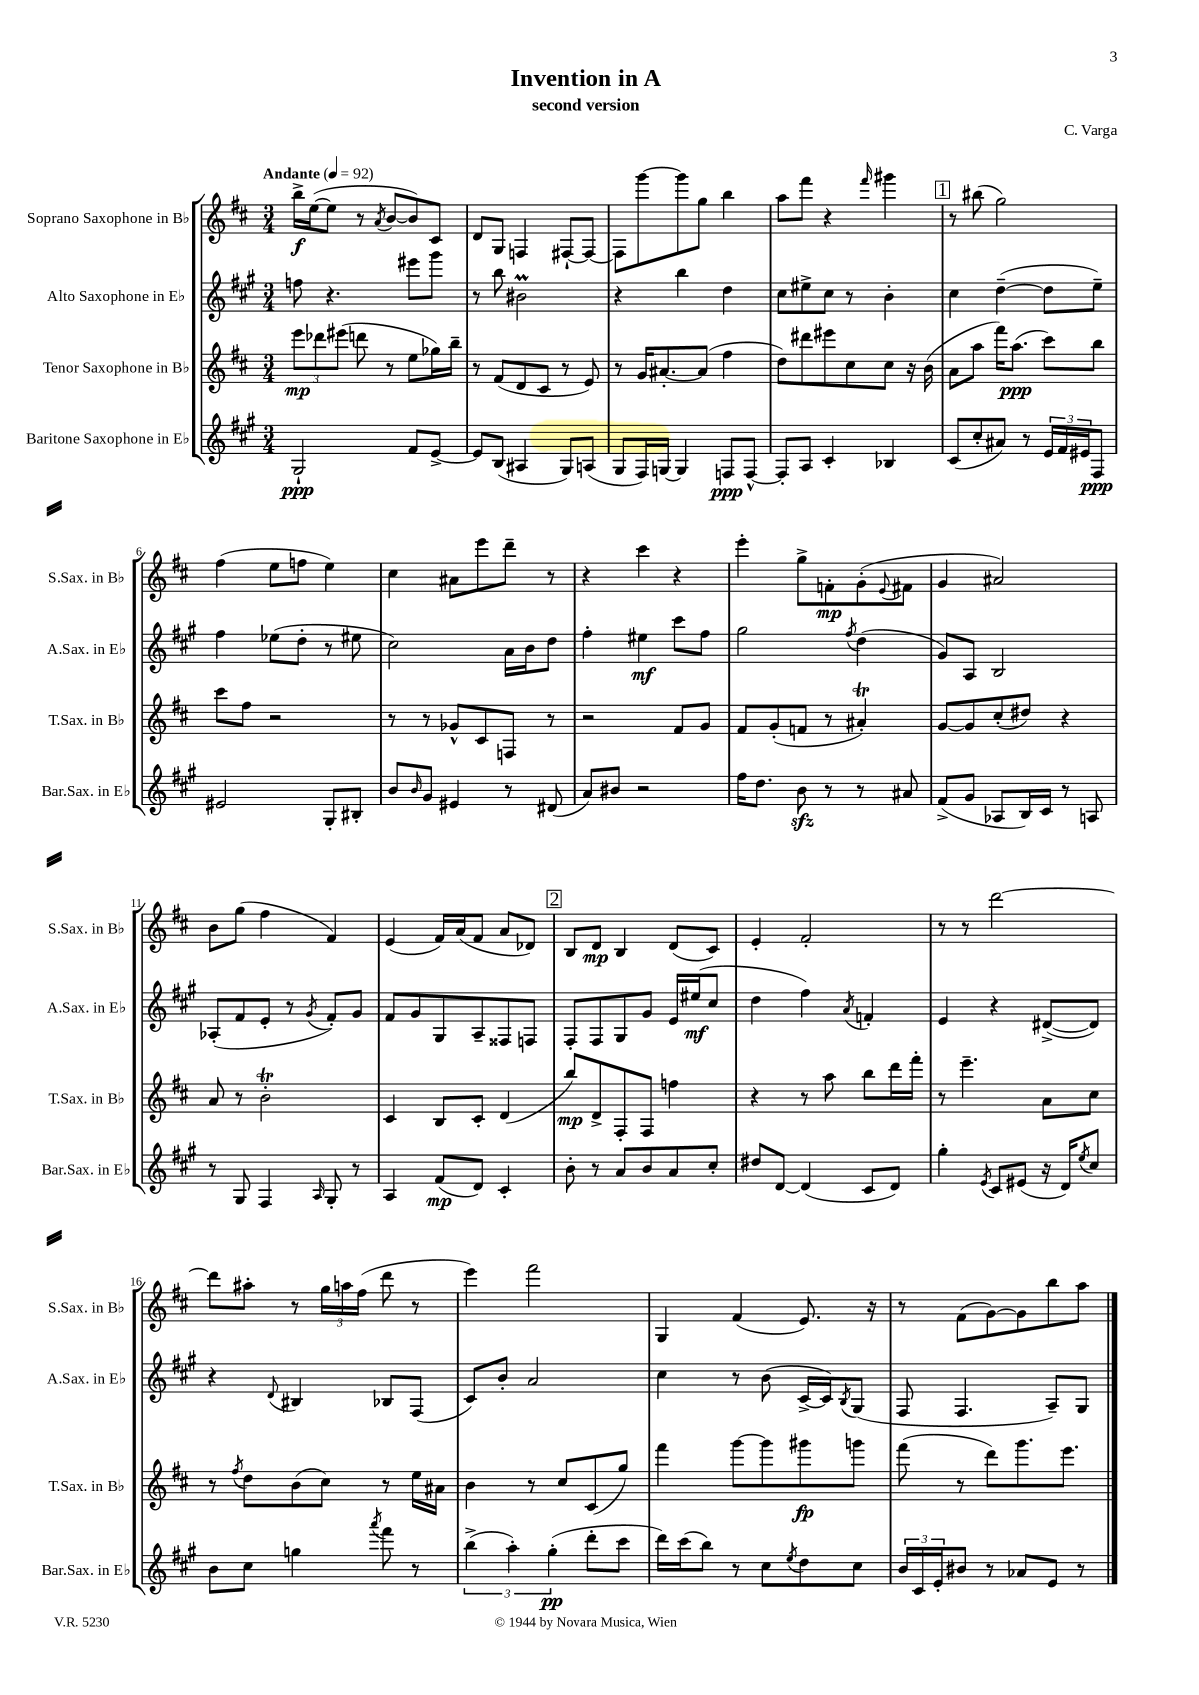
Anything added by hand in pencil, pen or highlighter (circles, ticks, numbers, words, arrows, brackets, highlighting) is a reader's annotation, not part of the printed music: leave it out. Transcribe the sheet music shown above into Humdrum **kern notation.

**kern	**dynam	**kern	**dynam	**kern	**dynam	**kern	**dynam
*part4	*part4	*part3	*part3	*part2	*part2	*part1	*part1
*staff4	*staff4	*staff3	*staff3	*staff2	*staff2	*staff1	*staff1
*I"Baritone Saxophone in E♭	*	*I"Tenor Saxophone in B♭	*	*I"Alto Saxophone in E♭	*	*I"Soprano Saxophone in B♭	*
*I'Bar.Sax. in E♭	*	*I'T.Sax. in B♭	*	*I'A.Sax. in E♭	*	*I'S.Sax. in B♭	*
*clefG2	*	*clefG2	*	*clefG2	*	*clefG2	*
*k[f#c#g#]	*	*k[f#c#]	*	*k[f#c#g#]	*	*k[f#c#]	*
*M3/4	*	*M3/4	*	*M3/4	*	*M3/4	*
*MM92	*	*MM92	*	*MM92	*	*MM92	*
=1	=1	=1	=1	=1	=1	=1	=1
!	!	!	!	!	!	!LO:TX:a:B:t=Andante	!
2G#`/	ppp	12eee\L	mp	8ffn\	.	16bb^\LL	f
.	.	.	.	.	.	([16ee\J	.
.	.	12ddd-X\	.	.	.	.	.
.	.	.	.	4.r	.	8ee\J]	.
.	.	(12eee#X\J	.	.	.	.	.
.	.	8dddn\	.	.	.	8r	.
.	.	.	.	.	.	8qa/	.
.	.	8r	.	.	.	[8b/L	.
8f#/L	.	8ee\L	.	8eee#X\L	.	8b/])	.
[8e^/J	.	16gg-X\L)	.	8ggg#\J	.	8c#/J	.
.	.	16bb~\JJ	.	.	.	.	.
=2	=2	=2	=2	=2	=2	=2	=2
8e/L]	.	8r	.	8r	.	8d/L	.
(8B/J	.	(8f#/L	.	8bb\	.	8G/J	.
4A#X/	.	8d/	.	2b#Xm\	.	4Fn/	.
.	.	8c#/J	.	.	.	.	.
8G#/L)	.	8r	.	.	.	[8F#X`/L	.
(8An/J	.	8e/)	.	.	.	8F#/J_	.
=3	=3	=3	=3	=3	=3	=3	=3
8G#/L	.	8r	.	4r	.	8F#\L]	.
16F#/L)	.	16g/KL	.	.	.	[8ggg\	.
[16Gn/JJ	.	[8.a#X'/	.	.	.	.	.
4G/]	.	.	.	4bb\	.	8ggg\]	.
.	.	(8a#/J]	.	.	.	8gg\J	.
8Fn/L	ppp	4ff#\	.	4dd\	.	4bb\	.
[8F^^/J	.	.	.	.	.	.	.
=4	=4	=4	=4	=4	=4	=4	=4
8F'/L]	.	8dd\L)	.	8cc#\L	.	8aa\L	.
8A/J	.	8ddd#X\	.	8ee#X^\	.	8fff#\J	.
4c#'/	.	8eee#X\	.	8cc#\J	.	4r	.
.	.	8cc#\	.	8r	.	.	.
.	.	.	.	.	.	16qqfff#/	.
4B-X/	.	8cc#\J	.	4b'\	.	4ggg#X\	.
.	.	16r	.	.	.	.	.
.	.	(16b\	.	.	.	.	.
!!LO:REH:place=s1:t=1
=5	=5	=5	=5	=5	=5	=5	=5
(8c#/L	.	8a\L	.	4cc#\	.	8r	.
8cc#'/	.	8aa\J	.	.	.	(8bb#X\	.
8a#X/J)	.	16fff#\KL)	.	([4dd~\	.	2gg\)	.
.	.	(8.aa\J	ppp	.	.	.	.
8r	.	.	.	.	.	.	.
24e/LL	.	8ccc#\L)	.	8dd\L]	.	.	.
24f#/	.	.	.	.	.	.	.
24e#X/J	.	.	.	.	.	.	.
8F#/J	ppp	8bb\J	.	8ee~\J)	.	.	.
!!LO:LB:g=z
=6	=6	=6	=6	=6	=6	=6	=6
2e#X/	.	8ccc#\L	.	4ff#\	.	(4ff#\	.
.	.	8ff#\J	.	.	.	.	.
.	.	2r	.	(8ee-X\L	.	8ee\L	.
.	.	.	.	8dd'\J	.	8ffn\J	.
8G#'/L	.	.	.	8r	.	4ee\)	.
8B#X'/J	.	.	.	8ee#X\	.	.	.
=7	=7	=7	=7	=7	=7	=7	=7
8b/L	.	8r	.	2cc#\)	.	4cc#\	.
16qqb/	.	.	.	.	.	.	.
8g#/J	.	8r	.	.	.	.	.
4e#X/	.	8g-X^^/L	.	.	.	8a#X\L	.
.	.	8c#/	.	.	.	8eee\	.
8r	.	8Fn/J	.	16a\LL	.	8ddd~\J	.
.	.	.	.	16b\J	.	.	.
(8d#X/	.	8r	.	8dd\J	.	8r	.
=8	=8	=8	=8	=8	=8	=8	=8
8a/L)	.	2r	.	4ff#'\	.	4r	.
8b#X/J	.	.	.	.	.	.	.
2r	.	.	.	4ee#X\	mf	4ccc#\	.
.	.	8f#/L	.	8ccc#\L	.	4r	.
.	.	8g/J	.	8ff#\J	.	.	.
=9	=9	=9	=9	=9	=9	=9	=9
16ff#\KL	.	8f#/L	.	2gg#\	.	4eee'\	.
8.dd\J	.	.	.	.	.	.	.
.	.	(8g'/	.	.	.	.	.
8bzz\	.	8fn/J	.	.	.	8gg^\L	.
8r	.	8r	.	.	.	8fn'\	mp
.	.	.	.	8qff#/	.	.	.
8r	.	4a#Xt'/)	.	(4dd\	.	(8g'\	.
.	.	.	.	.	.	8qqe/	.
8a#X/	.	.	.	.	.	8f#X\J	.
=10	=10	=10	=10	=10	=10	=10	=10
(8f#^/L	.	[8g/L	.	8g#/L)	.	4g/	.
8g#/J	.	8g/]	.	8A/J	.	.	.
8A-X/L	.	(8cc#'/	.	2B/	.	2a#X/)	.
16B/L)	.	8dd#X/J)	.	.	.	.	.
16c#/JJ	.	.	.	.	.	.	.
8r	.	4r	.	.	.	.	.
8An/	.	.	.	.	.	.	.
!!LO:LB:g=z
=11	=11	=11	=11	=11	=11	=11	=11
8r	.	8a/	.	(8A-X'/L	.	8b\L	.
8G#/	.	8r	.	8f#/	.	(8gg\J	.
4F#/	.	2bT'\	.	8e'/J	.	4ff#\	.
.	.	.	.	8r	.	.	.
16qqA/	.	.	.	8qg#/	.	.	.
8G#'/	.	.	.	8f#'/L)	.	4f#/)	.
8r	.	.	.	8g#/J	.	.	.
=12	=12	=12	=12	=12	=12	=12	=12
4A/	.	4c#/	.	8f#/L	.	(4e/	.
.	.	.	.	8g#/	.	.	.
(8f#/L	mp	8B/L	.	8G#/	.	16f#/LL)	.
.	.	.	.	.	.	(16a/J	.
8d/J)	.	8c#'/J	.	8A~/	.	8f#/J	.
4c#'/	.	(4d/	.	8F##X/	.	8a/L	.
.	.	.	.	8Fn/J	.	8d-X/J)	.
!!LO:REH:place=s1:t=2
=13	=13	=13	=13	=13	=13	=13	=13
8b'\	.	8bb/L)	mp	8F#'/L	.	8B/L	.
8r	.	8d^/	.	8F#/	.	8d/J	mp
8a/L	.	8F#'/	.	8G#/	.	4B/	.
8b/	.	8F#/J	.	8g#/J	.	.	.
8a/	.	4ffn\	.	16e/LL	.	(8d/L	.
.	.	.	.	(16ee#X/J	mf	.	.
8cc#'/J	.	.	.	8cc#/J	.	8c#/J)	.
=14	=14	=14	=14	=14	=14	=14	=14
8dd#X/L	.	4r	.	4dd\	.	4e'/	.
[8d/J	.	.	.	.	.	.	.
(4d/]	.	8r	.	4ff#\)	.	2f#'/	.
.	.	8aa\	.	.	.	.	.
.	.	.	.	8qa/	.	.	.
8c#/L	.	8bb\L	.	4fn'/	.	.	.
8d/J)	.	16ddd\L	.	.	.	.	.
.	.	16fff#'\JJ	.	.	.	.	.
=15	=15	=15	=15	=15	=15	=15	=15
4gg#'\	.	8r	.	4e/	.	8r	.
.	.	4.eee~\	.	.	.	8r	.
8qe/	.	.	.	.	.	.	.
8c#/L	.	.	.	4r	.	[2ddd\	.
(8e#X/J	.	.	.	.	.	.	.
16r	.	8a\L	.	([8d#X^/L	.	.	.
16d/KL)	.	.	.	.	.	.	.
8qee/	.	.	.	.	.	.	.
8cc#/J	.	8cc#\J	.	8d#/J])	.	.	.
!!LO:LB:g=z
=16	=16	=16	=16	=16	=16	=16	=16
8b\L	.	8r	.	4r	.	8ddd\L]	.
.	.	8qff#/	.	.	.	.	.
8cc#\J	.	8dd\L	.	.	.	8aa#X'\J	.
.	.	.	.	8qqd/	.	.	.
4ggn\	.	(8b\	.	4B#X/	.	8r	.
.	.	8cc#\J)	.	.	.	24gg\LL	.
.	.	.	.	.	.	24aan\	.
.	.	.	.	.	.	(24ff#\JJ	.
8qaaa/	.	.	.	.	.	.	.
8fff#\	.	8r	.	8B-X/L	.	8ddd\	.
8r	.	16ee\LL	.	(8F#/J	.	8r	.
.	.	16a#X\JJ	.	.	.	.	.
=17	=17	=17	=17	=17	=17	=17	=17
(6bb^\	.	4b\	.	8c#/L)	.	4eee\)	.
.	.	.	.	8b'/J	.	.	.
6aa'\)	.	.	.	.	.	.	.
.	.	8r	.	2a/	.	2fff#\	.
(6gg#'\	pp	.	.	.	.	.	.
.	.	8cc#/L	.	.	.	.	.
8ddd'\L	.	(8c#/	.	.	.	.	.
8ccc#\J	.	8gg/J)	.	.	.	.	.
=18	=18	=18	=18	=18	=18	=18	=18
16ddd\LL)	.	4fff#\	.	4cc#\	.	4G/	.
(16ccc#\J	.	.	.	.	.	.	.
8bb\J)	.	.	.	.	.	.	.
8r	.	[8ggg\L	.	8r	.	(4f#/	.
8cc#\L	.	8ggg\]	.	(8b\	.	.	.
8qee/	.	.	.	.	.	.	.
8dd\	.	8ggg#X\	fp	[16c#^/LL	.	8.e/)	.
.	.	.	.	16c#/J])	.	.	.
.	.	.	.	8qB/	.	.	.
8cc#\J	.	8gggn\J	.	(8G#/J	.	.	.
.	.	.	.	.	.	16r	.
=19	=19	=19	=19	=19	=19	=19	=19
24b/LL	.	(8fff#\	.	8F#/	.	8r	.
24c#/	.	.	.	.	.	.	.
24e'/J	.	.	.	.	.	.	.
8b#X/J	.	8r	.	4.F#/	.	(8f#\L	.
8r	.	8ddd\L)	.	.	.	[8g\)	.
8a-X/L	.	8.ggg\	.	.	.	8g\]	.
8e/J	.	.	.	8A~/L)	.	8bb\	.
.	.	8.eee\J	.	.	.	.	.
8r	.	.	.	8G#/J	.	8aa\J	.
==	==	==	==	==	==	==	==
*-	*-	*-	*-	*-	*-	*-	*-
